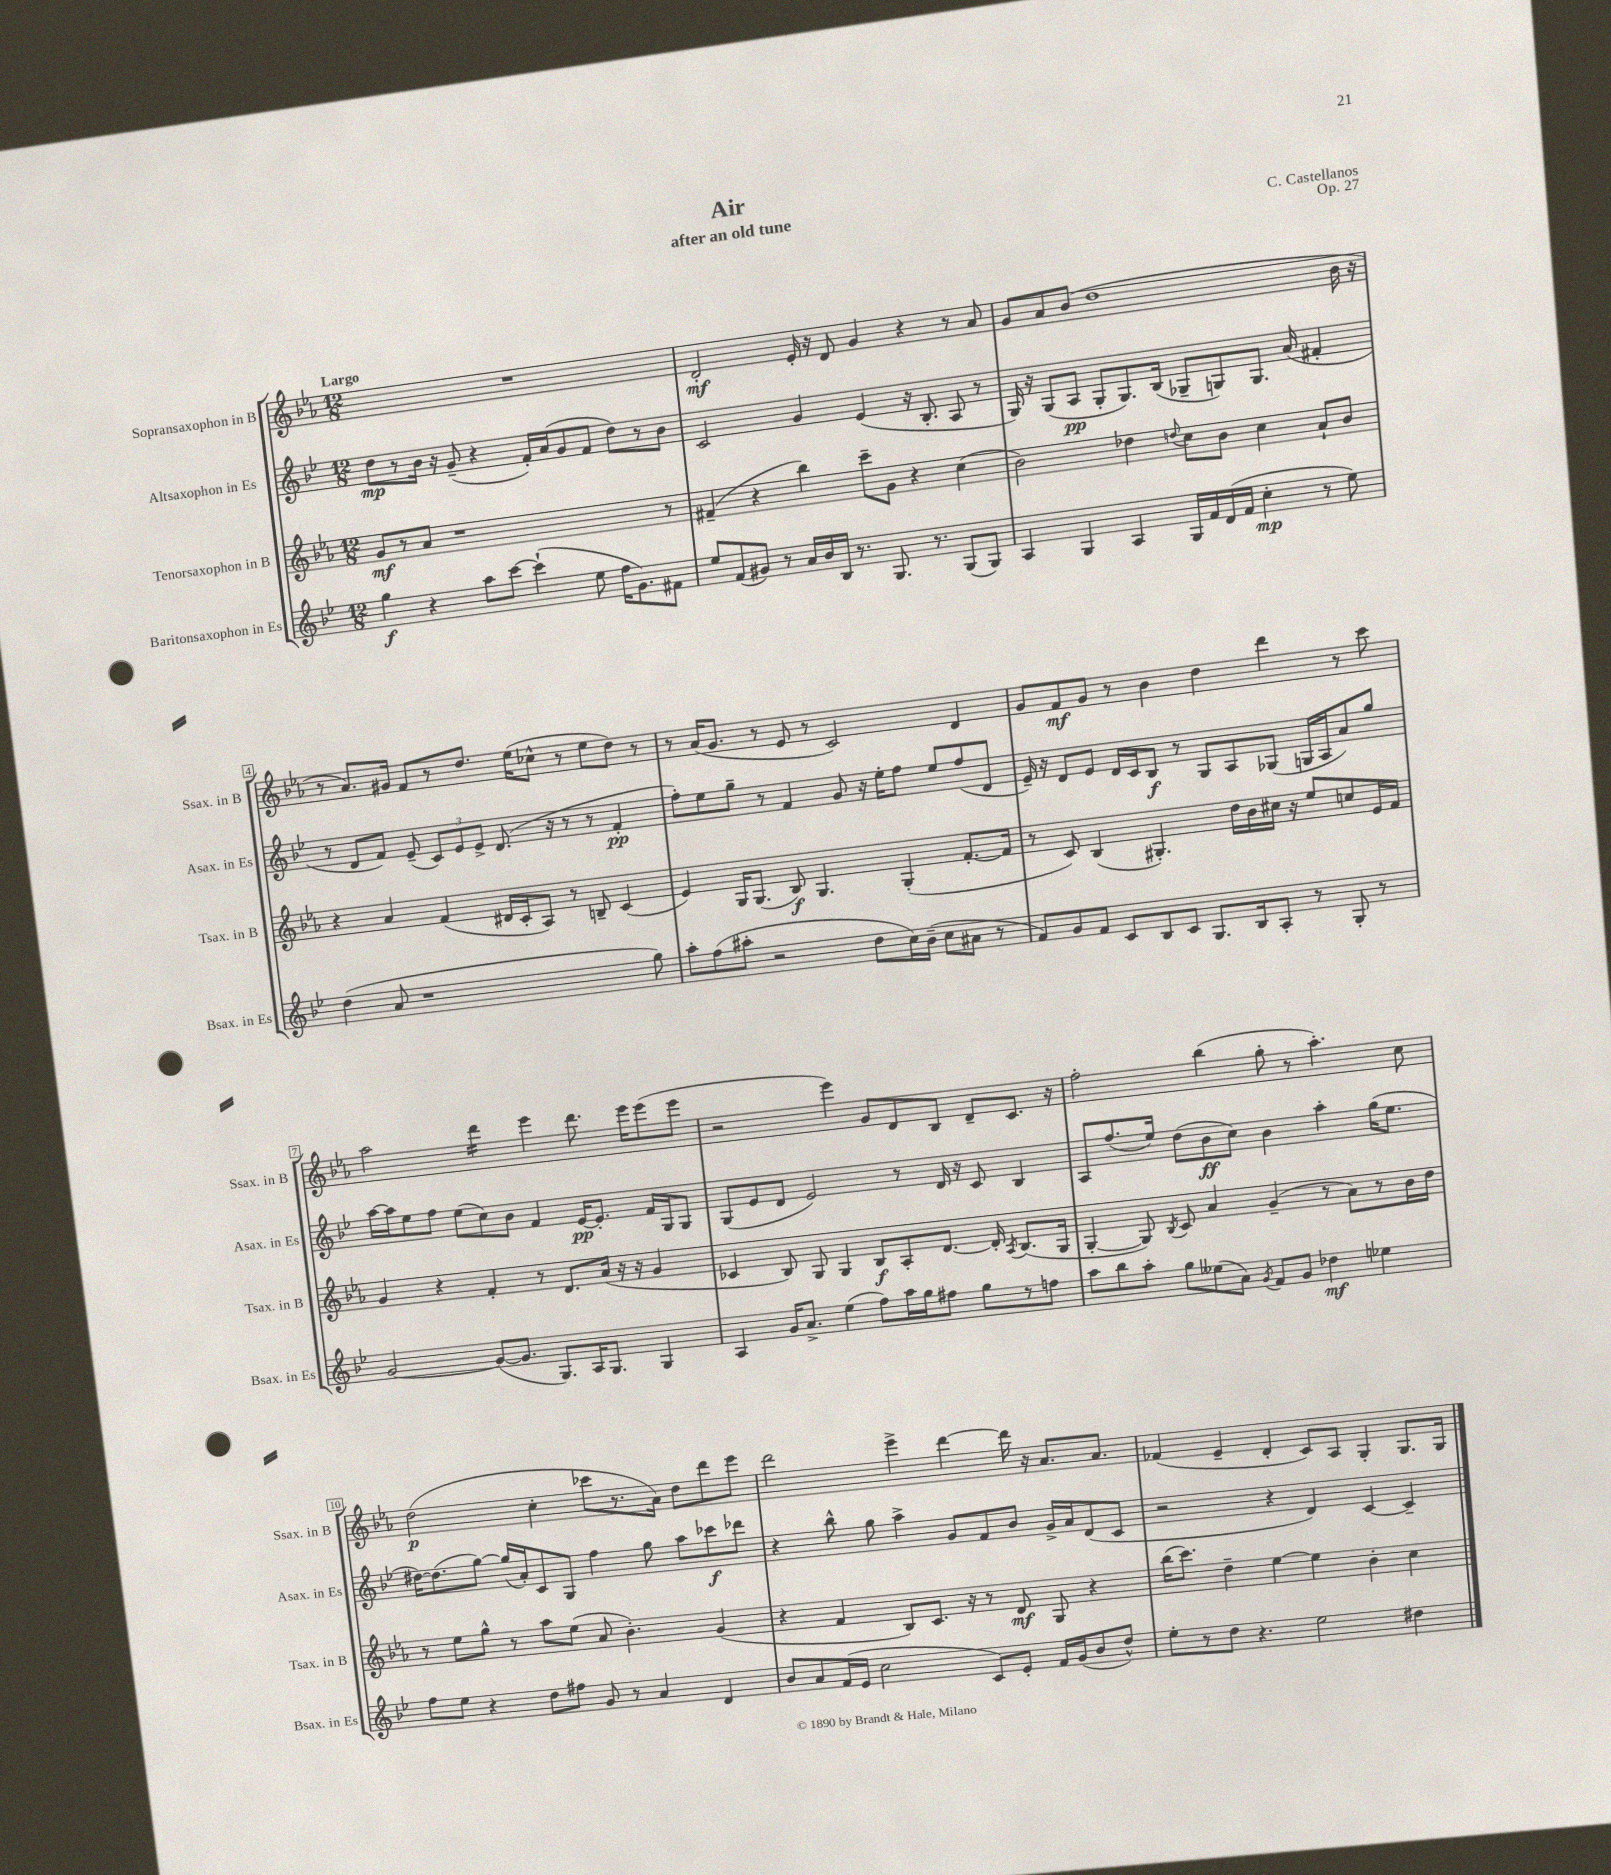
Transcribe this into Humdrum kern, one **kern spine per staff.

**kern	**kern	**kern	**kern
*staff4	*staff3	*staff2	*staff1
*clefG2	*clefG2	*clefG2	*clefG2
*k[b-e-]	*k[b-e-a-]	*k[b-e-]	*k[b-e-a-]
*M12/8	*M12/8	*M12/8	*M12/8
4gg	8g	8dd	1.r
.	8r	8r	.
4r	8a-	16b-	.
.	.	16r	.
.	1r	(8g~	.
8aa	.	4r	.
[8ccc	.	.	.
(4ccc`]	.	16f')	.
.	.	(16a	.
.	.	8g	.
8ee-	.	8f	.
16ff	.	8dd)	.
8.g)	.	.	.
.	.	8r	.
8f#	8r	8b-	.
=	=	=	=
8ee-	(4f#~	2c	2d'
(8f	.	.	.
8g#)	4r	.	.
8r	.	.	.
16a	4bb-)	4g	16e-'
16b-	.	.	16r
16B-	.	.	8d
8.r	.	.	.
.	8ccc~	(4e-	4g
8.G	8g	.	.
.	4r	16r	4r
8.r	.	8.B-'	.
(8G	(4cc	8A	8r
8G)	.	8r	8a-
=	=	=	=
4A	2b-)	16G)	8g
.	.	16r	.
.	.	(8G	8a-
4G	.	8A	(8b-
.	.	8G'	1dd
4A	4dd-	8.G)	.
.	.	(16B-	.
.	8qqdd	.	.
16G	8cc	8G-~	.
16f	.	.	.
(16d	8b-	8G)	.
16f	.	.	.
4cc'	4cc	8.G	.
.	.	(16a	.
8r	8a-`	4f#'	.
8ee-)	8b-	.	16b-
.	.	.	16r
=	=	=	=
(4dd	4r	8r	8r
.	.	8d	8.a-)
8a	4a-	8f)	.
.	.	.	16g#
1r	.	(8e-~	8f
.	(4f	12c)	8r
.	.	12e-	.
.	.	.	8.dd
.	.	12e-^	.
.	16d#	(8.d	.
.	16c'	.	(16ee-
.	8A-)	.	8cc-^^
.	.	16r	.
.	8r	8r	8r
.	8B~	8r	8ee-
.	(4c	4f'	8dd)
8gg)	.	.	8r
=	=	=	=
8aa'	4e-)	8ff')	8r
(8ff	.	8ee-	(16a-
.	.	.	8.g
8aa#'	16G	8gg~	.
.	(8.G	.	.
2r	.	8r	8r
.	8B-)	4f	8e-
.	4.G	.	8r
.	.	8g	2c)
8dd	.	16r	.
.	.	16ee-'	.
16cc)	(4G'	8ff	.
(16b-~	.	.	.
8cc	.	8ee-	.
8a#	[8.f'	(8ff	4d
8r	.	8d	.
.	16f]	.	.
=	=	=	=
8f)	8r	16e-~)	8g
.	.	16r	.
8g	8c)	8d	8f
8f	(4B-	8e-	8g
8c	.	16d	8r
.	.	16c	.
8B-	4.G#')	8B-	4b-
8c	.	8r	.
8.G	.	8G	4dd
.	16dd	8A	.
16B-	16b-	.	.
8A'	16cc#	(8G-	4ddd
.	16r	.	.
8r	8ee-	16G	.
.	.	16A	.
8G'	8cc	8a)	8r
8r	16e-	8gg	8ccc
.	16f	.	.
=	=	=	=
[2g	4g	[16aa	2aa-
.	.	16aa]	.
.	.	8ee-	.
.	4r	8ff	.
.	.	(8ee-	.
(8g_	4f'	8cc)	4ddd
8.g]	.	8b-	.
.	8r	4f	4eee-
8.G)	.	.	.
.	8.d	.	.
16A	.	[16e-	8.ddd
8.G	(16a-	8.e-']	.
.	16r	.	.
.	16r	.	16eee-
4G	4g	16f	(8eee-
.	.	16G	.
.	.	8G	8eee-
=	=	=	=
4A	4c-	(8G	2r
.	.	8e-	.
16g	8B-)	8d	.
8.a^	.	.	.
.	8G	2e-)	.
(4ee-	4G	.	4eee-)
8ff)	8B-	.	8g
16aa	8A-'	8r	8d
16gg	.	.	.
8ff#	[8.d	16d	8B-
.	.	16r	.
8gg	.	8c	8d~
.	16d']	.	.
.	8qA-	.	.
8r	(8.B-	4B-	8.c
8ff	.	.	.
.	16G	.	16r
=	=	=	=
8aa	[4G'	8A	2ff'
8bb-	.	(8.ff	.
8aa'	8G])	.	.
.	.	16ee-)	.
.	8qB-	.	.
8gg	8c	(8dd	.
(8ee--	4a-	8b-	(4bb-
8a)	.	8cc)	.
8qg	.	.	.
8f	(4g~	4b-	8gg'
8g	.	.	8r
4dd-	8r	4aa'	4.aa-')
.	8a-)	.	.
4ee-	8r	(16gg	.
.	.	8.ee-	.
.	16b-	.	8cc
.	16dd	.	.
=	=	=	=
8ff	8r	[16dd#)	(2dd
.	.	(8.dd#]	.
8ee-	8ee-	.	.
4r	8gg^^	[8gg)	.
.	8r	(16gg]	.
.	.	16a')	.
8dd	8aa-	8c	4cc'
8ff#	(8ee-	8G	.
8g	8a-	4ff	8ccc-
8r	4.b-')	.	8.r
4a	.	8gg	.
.	.	.	16a-)
.	.	8aa	8dd
4d	(4g	8ccc-	8ddd
.	.	8ddd-	8eee-
=	=	=	=
8b-	4r	4r	2ddd
8a	.	.	.
(16f	4f	8bb-^^	.
16e-	.	.	.
2cc	.	8gg	.
.	8B-)	4aa^	4eee-^
.	8.c	.	.
.	.	8g	[4ddd
.	16r	.	.
8c)	8r	8f	.
8e-'	8d	8b-	16ddd]
.	.	.	16r
16f	8G	16g^	8.a-
(16g	.	16a	.
8b-	4r	(8d	.
.	.	.	8.a-
8dd^^)	.	8c	.
=	=	=	=
8ee-'	(16bb-	2r	(4f-
.	8.ccc)	.	.
8r	.	.	.
8dd	4dd~	.	4e-~
4.r	.	.	.
.	[4ee-	4r	4d'
2ee-	4ee-]	4d)	8c)
.	.	.	8A-
.	4b-'	[4c	4G'
4dd#	4cc	4c~]	8.G
.	.	.	16G
==	==	==	==
*-	*-	*-	*-
